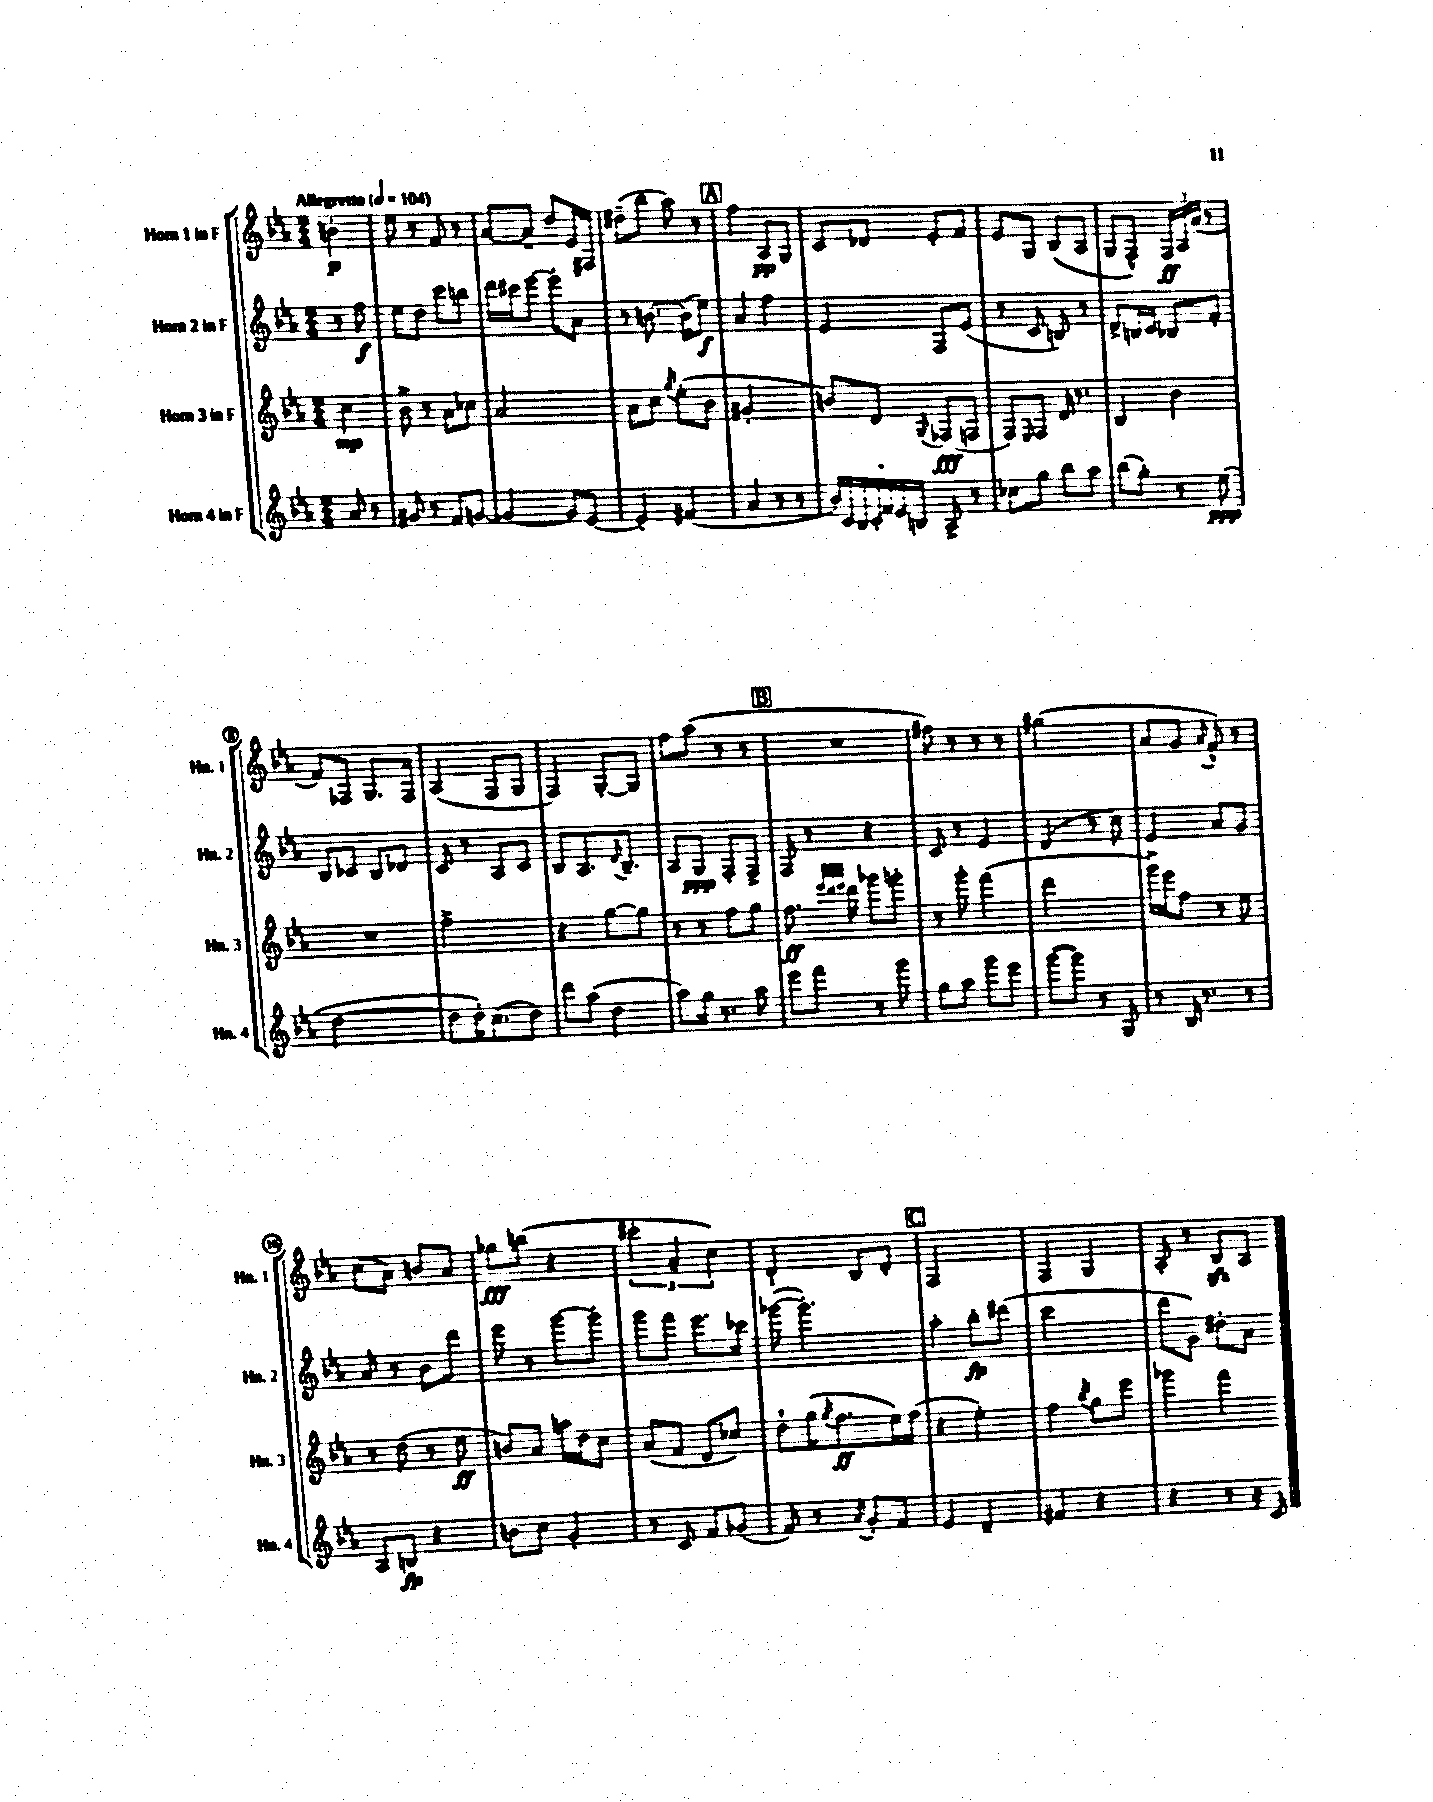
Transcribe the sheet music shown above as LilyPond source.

<<
\new StaffGroup <<
\new Staff = "s0" \with { instrumentName = "Horn 1 in F" shortInstrumentName = "Hn. 1" } {
    \clef treble \key ees \major \numericTimeSignature \time 2/4 \partial 4 \tempo "Allegretto" 4 = 104
    b'4-.\p |
    ees''8 r8 f'8 r8 |
    aes'8~ aes'8-- d''8 ees'16 fis16 |
    dis''8--( bes''8 aes''8) r8 |
    \mark \markup { \box "A" } f''4 aes8\pp g8 |
    c'8 des'8 ees'8-. f'8 |
    ees'8 g8 bes8( aes8 |
    g8 f8-^) \tuplet 3/2 { f16\ff aes16 aes'16( } r8 |
    f'8) fes8 g8. fes16 |
    aes4( f8 g8 |
    f4) g8~-. g8 |
    f''8 aes''8( r8 r8 |
    \mark \markup { \box "B" } R2 |
    fis''8) r8 r8 r8 |
    gis''2( |
    aes'8 g'8 \appoggiatura { aes'8 } f'8-^) r8 |
    c''8( aes'8) b'8 aes'8 |
    ges''8\fff b''8( r4 |
    \tuplet 3/2 { cis'''4-. aes'4-- c''4) } |
    d'4-! bes8 d'8-. |
    \mark \markup { \box "C" } f2 |
    f4 g4 |
    aes8-. r8 bes8\sfz aes8 \bar "|." |
}
\new Staff = "s1" \with { instrumentName = "Horn 2 in F" shortInstrumentName = "Hn. 2" } {
    \clef treble \key ees \major \numericTimeSignature \time 2/4 \partial 4
    r8 f''8\f |
    ees''8 d''8 c'''8 b''8 |
    d'''16 cis'''16 ees'''8~ ees'''8-. aes'8 |
    r8 b'8.~ b'16( ees''8\f) |
    \mark \markup { \box "A" } aes'4 f''4 |
    ees'4 f8 ees'8( |
    r8 c'8 b8) r8 |
    d'8-> b16 c'16 bes8 f'8-. |
    bes8 ces'8 bes8 des'8 |
    c'8 r8 aes8 c'8 |
    bes8 aes8. \appoggiatura { d'8 } bes8.-- |
    aes8 g8\ppp f8-. f8-> |
    \mark \markup { \box "B" } f8 r8 r4 |
    c'8 r8 ees'4 |
    d'4( r8 c''8) |
    ees'4 aes'8 g'8 |
    aes'8 r8 bes'8 d'''8 |
    ees'''8 r8 g'''8~ g'''8-. |
    g'''8 f'''8 ees'''8. ces'''16 |
    ges'''8~( ges'''4.-.) |
    \mark \markup { \box "C" } aes''4-. bes''8-.\fp dis'''8( |
    c'''2 |
    d'''8 g'8) dis''8-. aes'8 \bar "|." |
}
\new Staff = "s2" \with { instrumentName = "Horn 3 in F" shortInstrumentName = "Hn. 3" } {
    \clef treble \key ees \major \numericTimeSignature \time 2/4 \partial 4
    c''4\mp |
    bes'8-> r8 aes'8 ces''8 |
    aes'2 |
    aes'8 c''8 \acciaccatura { g''8 } ees''8-.( bes'8 |
    \mark \markup { \box "A" } gis'2-. |
    b'8) d'8 \appoggiatura { g8 } fes8\fff( f8 |
    f8) \grace { ees16 } f8 d'16 r8. |
    bes4 bes'4 |
    R2 |
    f''2-> |
    r4 g''8~ g''8 |
    r8 r8 f''8 g''8 |
    \mark \markup { \box "B" } f''8.\ff \grace { ees'''32 d'''32 ees'''32 } d'''16 ges'''8 g'''8-. |
    r8 g'''8-. f'''4( |
    d'''2 |
    g'''16->) ees'''16 f''8 r8 ees''8 |
    r8 d''8( r8 ees''8\ff |
    b'8) aes'8 a''16 d''16 c''8 |
    aes'8( f'8 d'8 ces''8) |
    d''8-! g''16( \acciaccatura { g''8 } f''8.\ff ees''16) f''16( |
    \mark \markup { \box "C" } r4 ees''4-.) |
    f''4 \acciaccatura { bes''8 } g''8 ees'''8 |
    ges'''4 f'''4 \bar "|." |
}
\new Staff = "s3" \with { instrumentName = "Horn 4 in F" shortInstrumentName = "Hn. 4" } {
    \clef treble \key ees \major \numericTimeSignature \time 2/4 \partial 4
    aes'8 r8 |
    gis'8 r8 f'8 g'8~ |
    g'4~ g'8 ees'8~ |
    ees'4-. fis'4( |
    \mark \markup { \box "A" } aes'4 r8 r8 |
    \tuplet 7/4 { bes'16) c'16 bes16 c'16-. f'16 ees'16 b16 } aes8-> r8 |
    ces''8 g''8 bes''8 aes''8 |
    bes''8( g''8-.) r8 ees''8\ppp( |
    d''2~ |
    d''8 d''16-.) c''8.( d''8) |
    d'''8 aes''8( d''4 |
    aes''8) g''16 r8. aes''8 |
    \mark \markup { \box "B" } ees'''8 f'''8 r8 g'''8 |
    g''8 aes''8 g'''8 ees'''8 |
    g'''8~( g'''8) r8 g8 |
    r8 bes16 r8. r8 |
    aes8 b8\fp r4 |
    b'8 c''8 g'4-. |
    r8 c'8 f'8 ges'8( |
    f'8) r8 \acciaccatura { aes'8 } g'8-. f'8 |
    \mark \markup { \box "C" } ees'4 d'4-- |
    fis'4 r4 |
    r4 r8 r16 c'16 \bar "|." |
}
>>
>>
\layout { \context { \Score \override BarNumber.stencil = #(make-stencil-circler 0.1 0.3 ly:text-interface::print) } }
